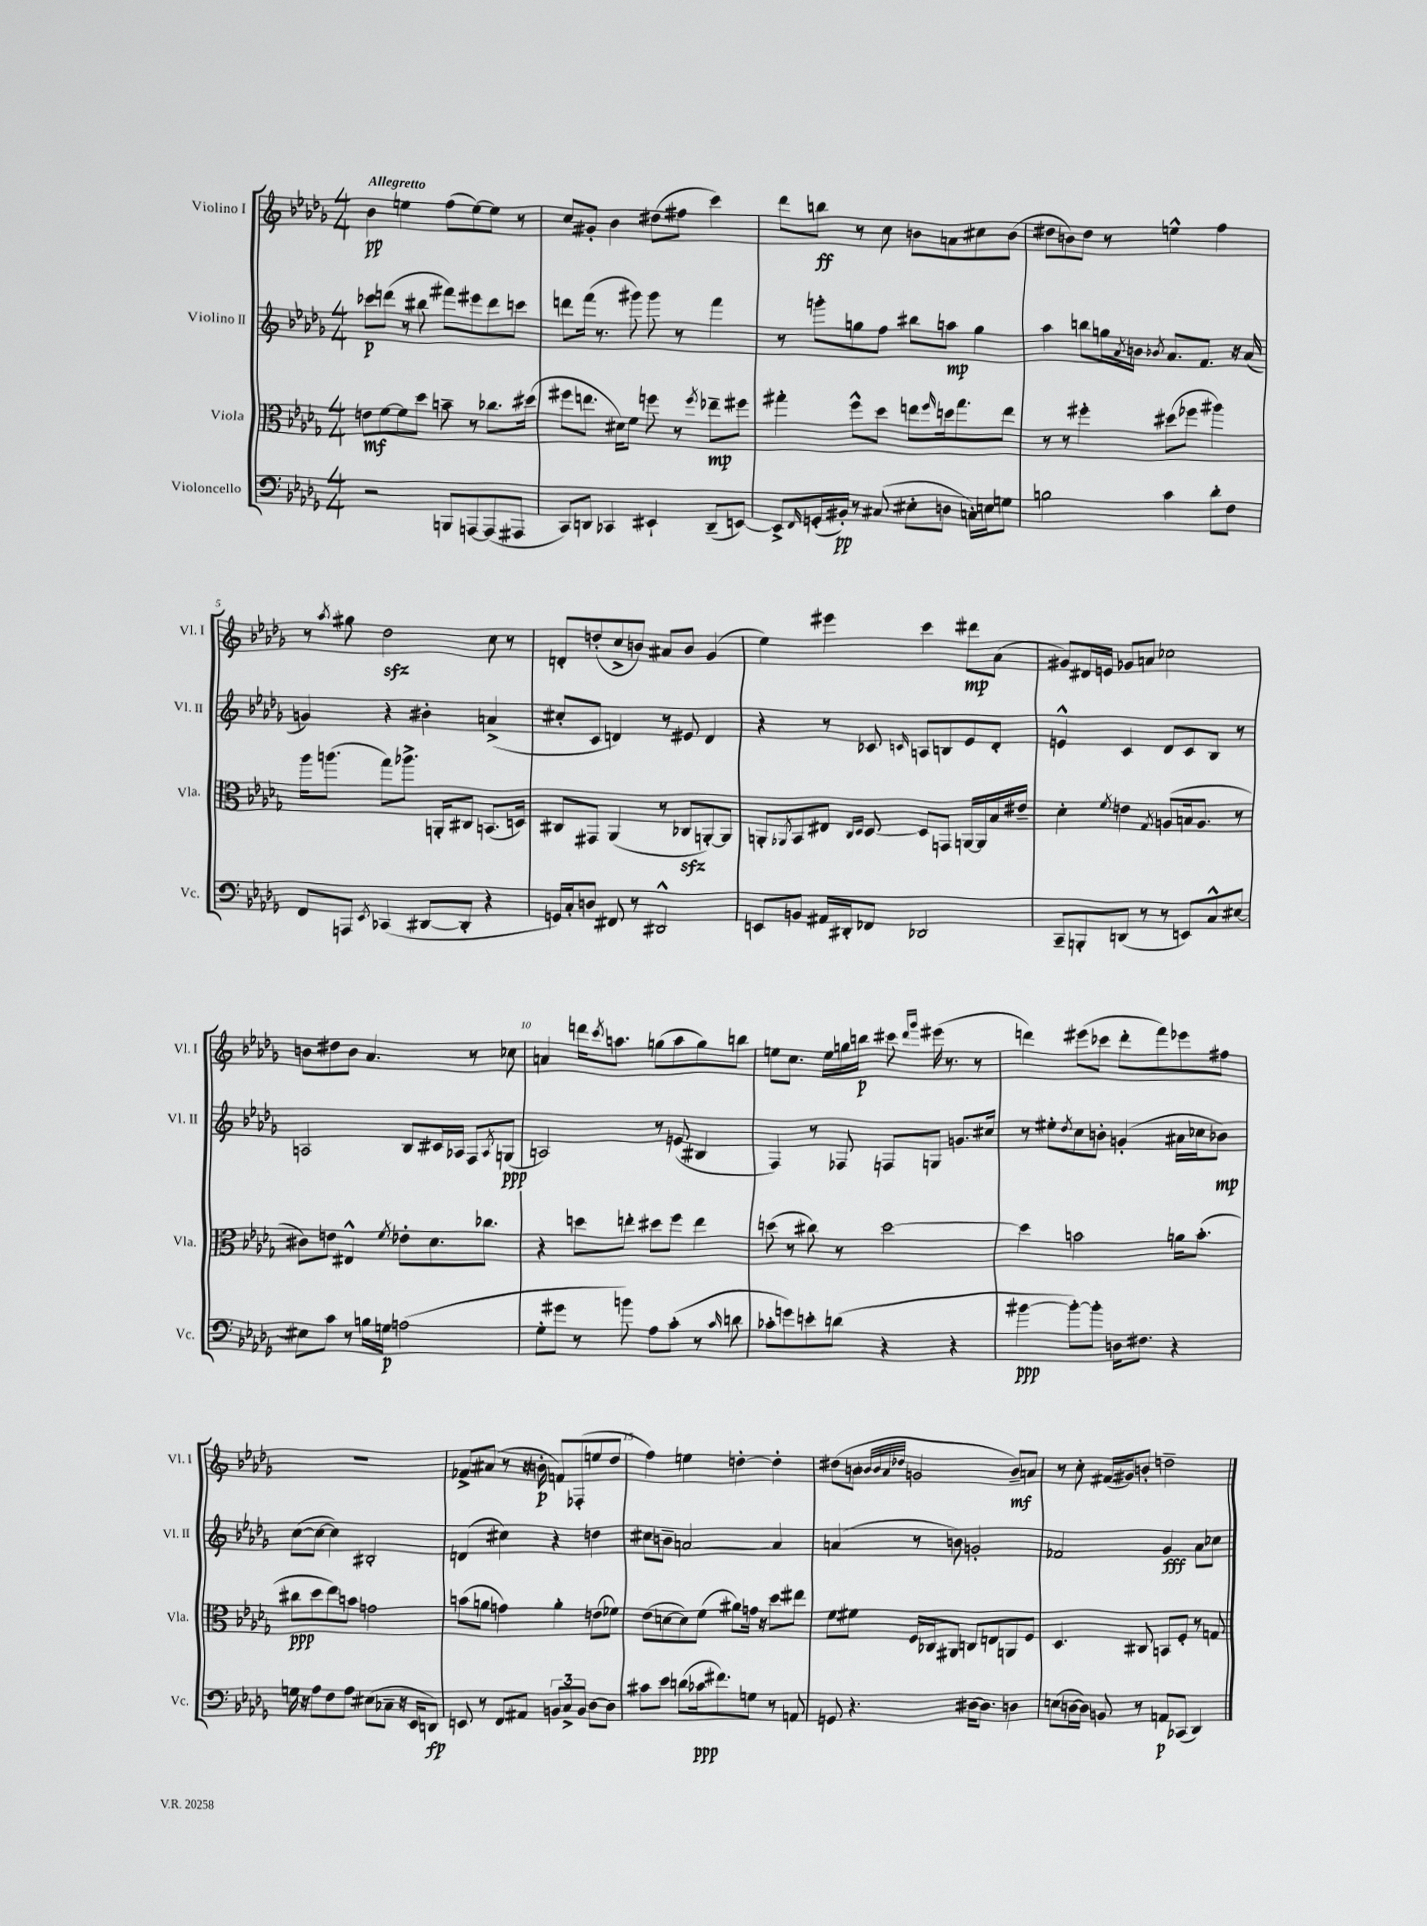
<<
\new StaffGroup <<
\new Staff = "s0" \with { instrumentName = "Violino I" shortInstrumentName = "Vl. I" } {
    \clef treble \key des \major \numericTimeSignature \time 4/4 \tempo "Allegretto"
    bes'4\pp e''4 f''8( e''8~) e''8 r8 |
    c''8 gis'8-. bes'4 dis''8( fis''8 c'''4) |
    des'''8 b''8\ff r8 c''8 b'8 a'8 cis''8 b'8( |
    dis''8 b'8) dis''8 r8 e''4-^ f''4 |
    r8 \acciaccatura { aes''8 } gis''8 des''2\sfz c''8 r8 |
    d'8-. d''8-.( c''8-> b'8) ais'8 b'8 ges'4( |
    ees''4) eis'''4 c'''4 dis'''8\mp aes'8( |
    gis'8) dis'16 e'16 ges'8 a'8 ces''2 |
    b'8 dis''8 b'8 aes'4. r8 ces''8 |
    a'4 d'''16 \acciaccatura { c'''8 } a''8. g''8( a''8 g''8) b''8 |
    e''8 c''8. e''16 g''16 b''16\p cis'''8 \grace { des'''16 ges'''16 } eis'''16( r8. r8 |
    d'''4) eis'''8( ces'''8 d'''8-. f'''8) ees'''8 fis''8 |
    R1 |
    fes'8-> ais'8( r8 r16 b'16-.\p f'8) fes8-.( e''8 des''8 |
    f''4) e''4 d''4~-. d''4-. |
    dis''8( b'8 \grace { bes'32 bes'32 aes'32 des''32 } g'2 bes'8--\mf) a'8 |
    r8 c''8-. fis'16( gis'16) b'8-. d''2-- \bar "|." |
}
\new Staff = "s1" \with { instrumentName = "Violino II" shortInstrumentName = "Vl. II" } {
    \clef treble \key des \major \numericTimeSignature \time 4/4
    ces'''8\p d'''8( r8 bis''8 fis'''8) eis'''8 d'''8 c'''8 |
    d'''8 f'''16( r8. gis'''8) gis'''8 r8 f'''4 |
    r8 g'''8-. g''8 f''8 bis''8 a''8\mp g''4 |
    aes''4 b''8 g''16 \acciaccatura { aes'8 } b'16 \acciaccatura { bes'8 } aes'8. f'8. r16 aes'16( |
    g'4) r4 bis'4-. a'4->( |
    cis''8-. c'8 d'4) r8 eis'8 d'4 |
    r4 r8 ces'8 \grace { c'16 } a8 b8 ees'8 des'8-. |
    e'4-^ c'4 des'8 c'8 bes8 r8 |
    a2 bes8 cis'16 aes16 f8 \acciaccatura { aes8 } g8\ppp( |
    a2) r8 e'8( bis4 |
    f4) r8 fes8 f8 g8 g'8. cis''16 |
    r8 eis''8-. \acciaccatura { des''8 } c''8 b'8-. g'4-.( ais'16 ces''16 bes'8\mp) |
    c''8~( c''8~ c''4) bis2-. |
    d'4( cis''4) r4 d''4 |
    cis''8 b'8-- a'2~ a'4 |
    a'4( r8 b'8) g'2-. |
    fes'2 ges'4\fff aes'8 ces''8 \bar "|." |
}
\new Staff = "s2" \with { instrumentName = "Viola" shortInstrumentName = "Vla." } {
    \clef alto \key des \major \numericTimeSignature \time 4/4
    e'8\mf f'8~ f'8 des''8 b'8-- r8 ces''8. dis''16( |
    fis''8 e''8. dis'16) f'8 f''8 r8 \acciaccatura { f''8 } ees''8--\mp fis''8 |
    gis''4-. f''8-^ des''8 e''8 \grace { f''16 } d''16 gis''8. e''8 |
    r8 r8 fis''4-. dis''8( fes''8 ais''4) |
    aes''16 a''8.( ges''8) aes''8.-> a,16-. cis8 b,8.( d16) |
    cis8 gis,8 aes,4( r8 ces8\sfz a,8~-.) a,8 |
    a,8-. \acciaccatura { aes,8 } bes,8 eis8 \grace { c16 des16 } des8~ des8 g,8 a,16~ a,16 bes16 eis'16-- |
    des'4-. \acciaccatura { f'8 } e'4 \acciaccatura { ges8 } a8( b16 a8. r8 |
    cis'8) e'8 eis4-^ \acciaccatura { f'8 } ees'8-. des'8. ces''8. |
    r4 d''8 e''8-. dis''8 f''8 e''4 |
    d''8( r8 cis''8) r8 d''2~ |
    d''4 b'2 a'16 b'8.-.( |
    cis''8\ppp des''8 ees''8) b'8 g'2 |
    b'8( a'8 g'4) a'4-. e'8( fes'8) |
    ees'8( d'8~ d'8) f'8( ais'8) g'16 r16 des''8 eis''8 |
    f'8 fis'8 f16 ces16 ais,8 c8 e8 a,8 f8 |
    des4. cis8 b,8 f8-. r8 g8 \bar "|." |
}
\new Staff = "s3" \with { instrumentName = "Violoncello" shortInstrumentName = "Vc." } {
    \clef bass \key des \major \numericTimeSignature \time 4/4
    r2 b,,8 a,,8~ a,,8( ais,,8 |
    c,8) d,8 ces,4 eis,4-! d,8--( e,8~) |
    e,8-> \grace { f,16 } g,16-.( bis,16-.\pp) r8 cis8( eis8-. d8 c16-.) e16 g8 |
    b2 c'4 des'8-. f8 |
    f,8 a,,8 \acciaccatura { ees,8 } ces,4( dis,8~ dis,8-. r4 |
    g,16) c16-. d8 fis,8 r8 dis,2-^ |
    e,8 b,8 ais,16 dis,16-. fes,8 des,2 |
    c,8-- b,,8-. d,8( r8 r8 e,8) c8-^ eis8~ |
    eis8 c'8 r8 b16 g16\p a2( |
    ges8-. gis'8 r8 b'8) aes8 c'8-.( r8 \grace { c'16 } d'8 |
    ces'8-. g'8) e'8-. d'8( r4 r4 |
    bis'4~\ppp bis'8~-.) bis'8-. d16 fis8. r4 |
    g16 r16 aes8 f8 aes8 eis8( ces8-- r16 ees,16 d,8\fp) |
    e,8 r8 f,8 ais,8 \tuplet 3/2 { b,8 c8-> b,8 } des8~ des8 |
    cis'8 ees'8 d'8( ces'16\ppp fis'8.) g8 r8 a,8 |
    g,8 r4. dis16~ dis8. d4 |
    e8( d16~ d16) b,8 r8 a,8\p ces,8( des,4) \bar "|." |
}
>>
>>
\layout { \context { \Score \override BarNumber.break-visibility = ##(#f #t #t) barNumberVisibility = #(every-nth-bar-number-visible 5) } }
